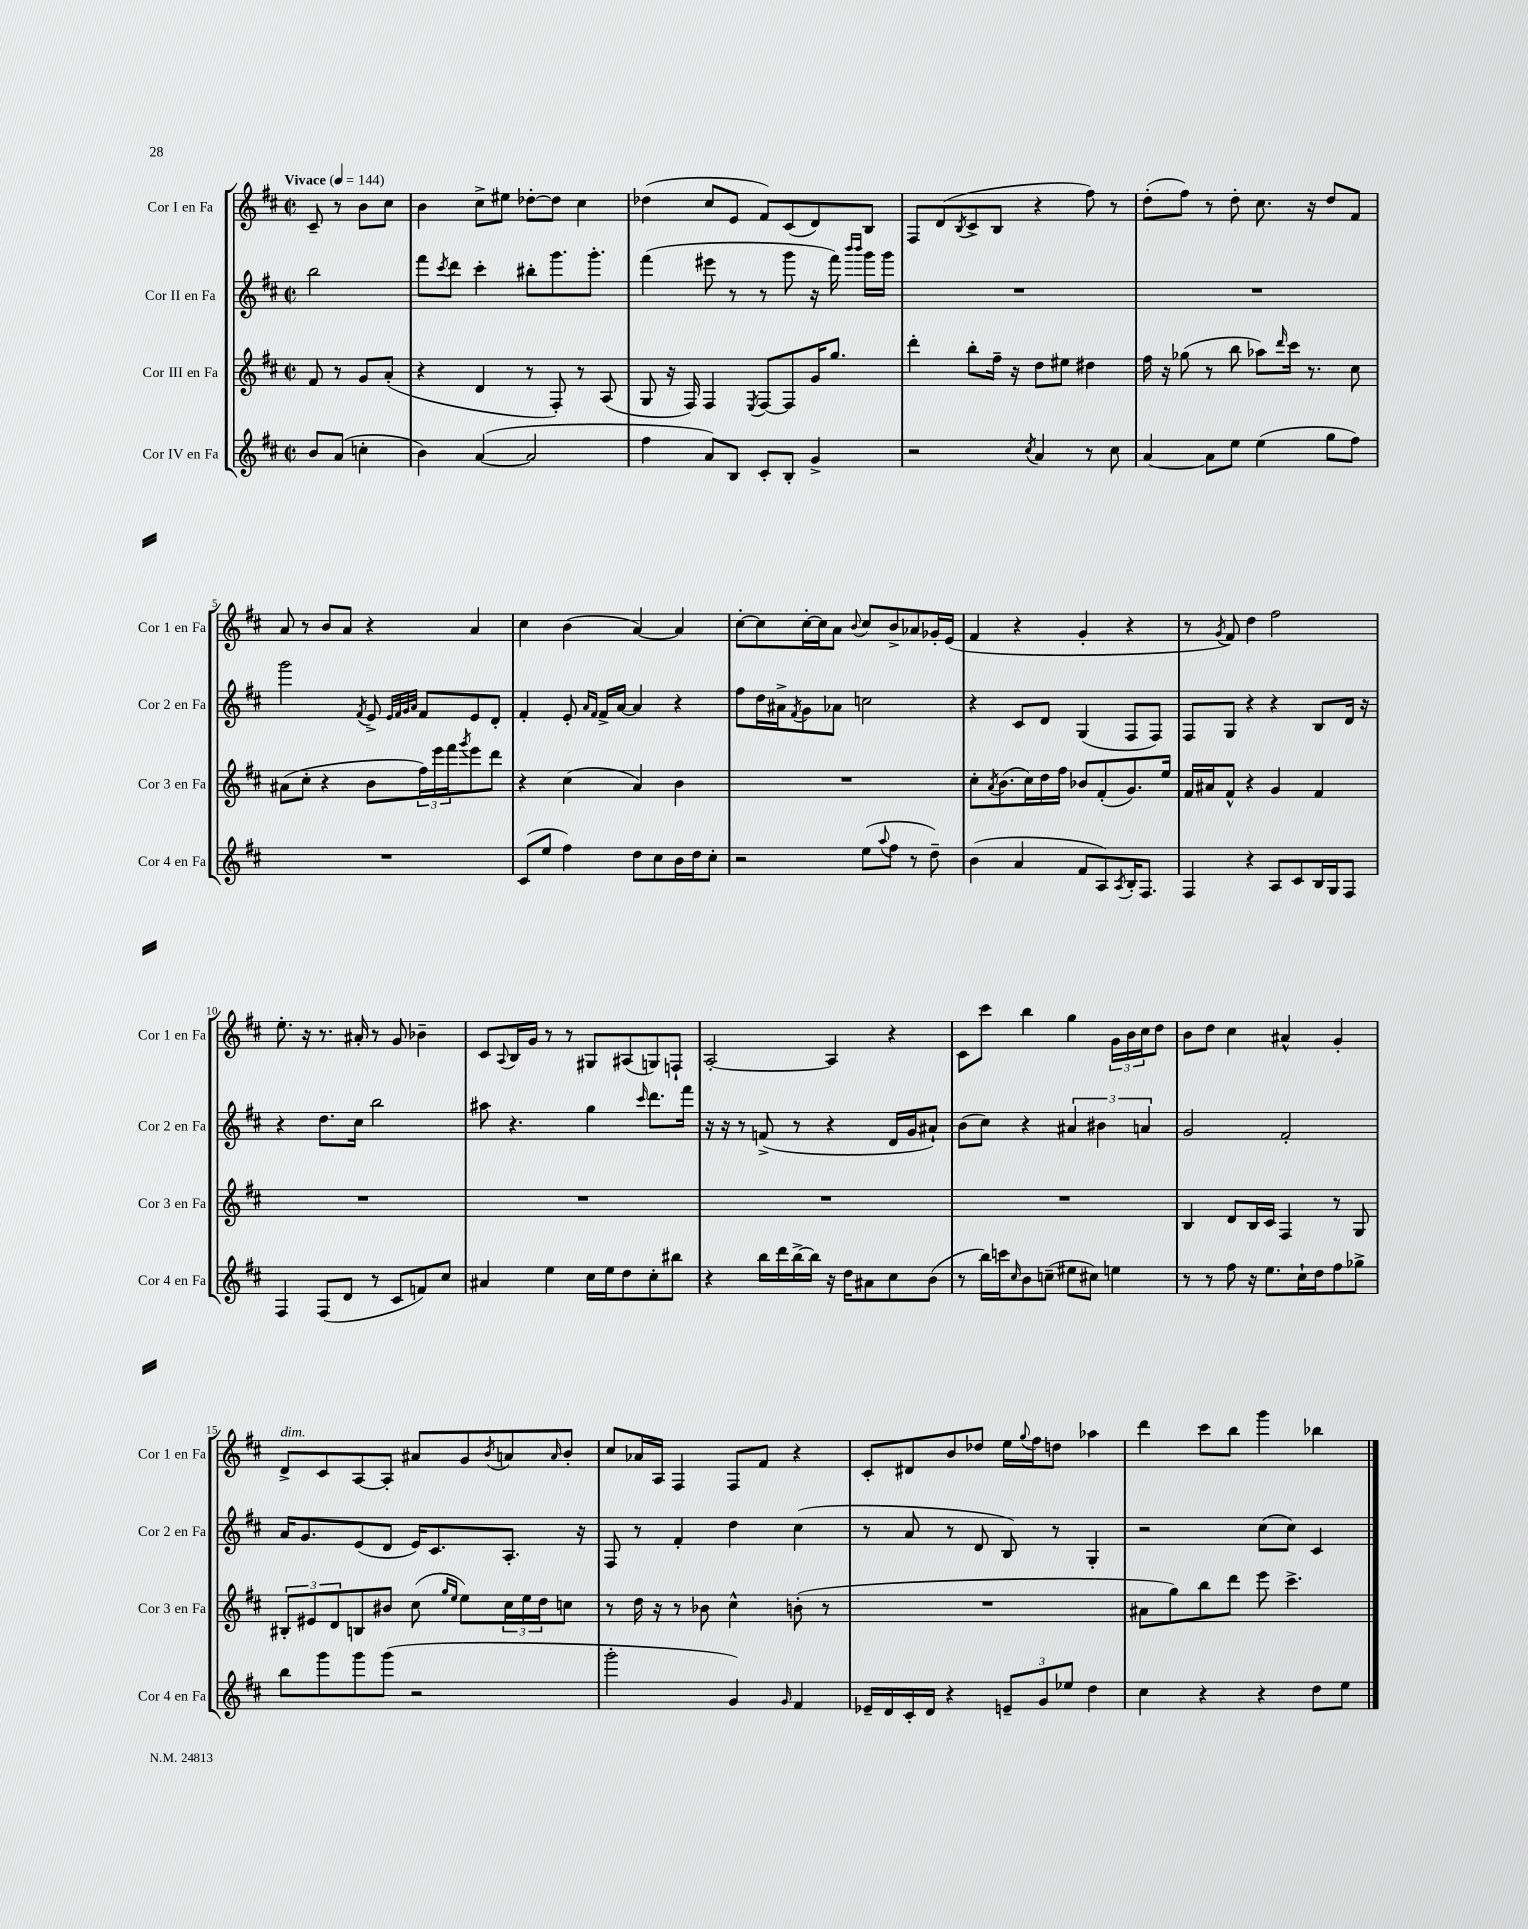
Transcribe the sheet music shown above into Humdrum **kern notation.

**kern	**kern	**kern	**kern
*staff4	*staff3	*staff2	*staff1
*clefG2	*clefG2	*clefG2	*clefG2
*k[f#c#]	*k[f#c#]	*k[f#c#]	*k[f#c#]
*M2/2	*M2/2	*M2/2	*M2/2
*met(c|)	*met(c|)	*met(c|)	*met(c|)
*MM144	*MM144	*MM144	*MM144
8b	8f#	2bb	8c#~
(8a	8r	.	8r
4cc'	8g	.	8b
.	(8a'	.	8cc#
=	=	=	=
4b)	4r	8fff#	4b
.	.	8qccc#	.
.	.	8ddd	.
([4a	4d	4ccc#'	8cc#^
.	.	.	8ee#
2a]	8r	8bb#'	[8dd-'
.	8F#')	8.ggg	8dd-]
.	8r	.	4cc#
.	.	8.ggg'	.
.	(8A	.	.
=	=	=	=
4ff#	8G	(4fff#	(4dd-
.	16r	.	.
.	16F#)	.	.
8a)	4F#	8eee#	8cc#
8B	.	8r	8e
.	8qE	.	.
8c#'	[8F#	8r	8f#)
8B'	8F#]	8ggg	(8c#
4g^	16g	16r	8d)
.	8.gg	16fff#)	.
.	.	16qqbbb	.
.	.	16qqbbb	.
.	.	16ggg	8B
.	.	16ggg	.
=	=	=	=
2r	4ddd'	1r	8F#
.	.	.	(8d
.	.	.	8qB
.	8bb'	.	8c#^
.	16ff#~	.	8B
.	16r	.	.
8qcc#	.	.	.
4a	8dd	.	4r
.	8ee#	.	.
8r	4dd#	.	8ff#)
8cc#	.	.	8r
=	=	=	=
[4a	16ff#	1r	(8dd'
.	16r	.	.
.	(8gg-	.	8ff#)
8a]	8r	.	8r
8ee	8bb	.	8dd'
(4ee	8aa-)	.	8.cc#
.	16qqddd	.	.
.	16ccc#	.	.
.	8.r	.	16r
8gg	.	.	8dd
8ff#)	8cc#	.	8f#
=	=	=	=
1r	(8a#	2ggg	8a
.	8cc#'	.	8r
.	4r	.	8b
.	.	.	8a
.	.	8qf#	.
.	8b	8e^	4r
.	.	32qqe	.
.	.	32qqf#	.
.	.	32qqg	.
.	.	32qqa	.
.	24ff#)	8f#	.
.	24eee	.	.
.	24fff#	.	.
.	8qggg	.	.
.	8eee	8e	4a
.	8ddd	8d'	.
=	=	=	=
(8c#	4r	4f#'	4cc#
8ee	.	.	.
4ff#)	(4cc#	8e'	(4b
.	.	16qqa	.
.	.	16qqf#	.
.	.	16f#^	.
.	.	[16a	.
8dd	4a)	4a]	[4a)
8cc#	.	.	.
16b	4b	4r	4a]
16dd	.	.	.
8cc#'	.	.	.
=	=	=	=
2r	1r	8ff#	[8cc#'
.	.	16dd	8cc#]
.	.	16a#^	.
.	.	8qf#	.
.	.	8g	[16cc#'
.	.	.	16cc#]
.	.	8a-	8a
.	.	.	8qqb
(8ee	.	2cc	8cc#
8qqaa	.	.	.
8ff#	.	.	8b^
8r	.	.	8a-
8dd~)	.	.	16g-'
.	.	.	(16e
=	=	=	=
(4b	8cc#'	4r	4f#
.	8qa	.	.
.	(8.b	.	.
4a	.	8c#	4r
.	16cc#)	.	.
.	16dd	8d	.
.	16ff#	.	.
8f#	8b-	(4G	4g'
8A)	(8f#'	.	.
8qA	.	.	.
16B'	8.g)	8F#	4r
8.F#	.	.	.
.	.	8F#)	.
.	16ee	.	.
=	=	=	=
4F#	16f#	8F#	8r
.	16a#	.	.
.	.	.	8qg
.	8f#^^	8G	8f#)
4r	4r	4r	4dd
8A	4g	4r	2ff#
8c#	.	.	.
16B	4f#	8B	.
16G	.	.	.
8F#	.	16d	.
.	.	16r	.
=	=	=	=
4F#	1r	4r	8.ee'
.	.	.	16r
(8F#	.	8.dd	8.r
8d	.	.	.
.	.	16cc#	16a#'
8r	.	2bb	8r
8c#	.	.	8g
8f)	.	.	4b-~
8cc#	.	.	.
=	=	=	=
4a#	1r	8aa#	8c#
.	.	.	8qqA
.	.	4.r	16B
.	.	.	16g
4ee	.	.	8r
.	.	.	8r
16cc#	.	4gg	8G#
16ee	.	.	.
8dd	.	.	(8A#
.	.	16qqccc#	.
8cc#'	.	8.ddd	8G)
8bb#	.	.	8F`
.	.	16fff#	.
=	=	=	=
4r	1r	16r	[2A'
.	.	16r	.
.	.	8r	.
16bb	.	(8f^	.
16ddd	.	.	.
[16bb^	.	8r	.
16bb]	.	.	.
16r	.	4r	4A]
16dd	.	.	.
8a#	.	.	.
8cc#	.	16d	4r
.	.	16g	.
(8b	.	8a#`)	.
=	=	=	=
8r	1r	(8b	8c#
16bb)	.	8cc#)	8ccc#
16ccc	.	.	.
16qqcc#	.	.	.
8b	.	4r	4bb
(8cc~	.	.	.
8ee#	.	6a#	4gg
8cc#)	.	.	.
.	.	6b#	.
4ee	.	.	24g
.	.	.	24b
.	.	6a	24cc#
.	.	.	8dd
=	=	=	=
8r	4B	2g	8b
8r	.	.	8dd
8ff#	8d	.	4cc#
16r	16B	.	.
8.ee	16c#	.	.
.	4F#	2f#'	4a#^^
16cc#`	.	.	.
16dd	.	.	.
8ff#	8r	.	4g'
8gg-^	8G	.	.
=	=	=	=
8bb	12B#'	16a	8d^
.	.	8.g	.
.	12e#	.	.
8ggg	.	.	8c#
.	12d	.	.
8ggg	8B	(8e	[8A
(8ggg	8b#	8d	8A']
2r	(8cc#	16e)	8a#
.	.	8.c#	.
.	16qqgg	.	.
.	16qqee	.	.
.	8ee)	.	8g
.	.	.	8qb
.	24cc#	8.A'	8a
.	24ee	.	.
.	24dd	.	.
.	.	.	16qqa
.	8cc	.	8b'
.	.	16r	.
=	=	=	=
2ggg'	8r	8F#	8cc#
.	16dd	8r	16a-
.	16r	.	16A
.	8r	4f#'	4F#
.	8b-	.	.
4g)	4cc#^^	4dd	8F#
.	.	.	8f#
16qqg	.	.	.
4f#	(8b'	(4cc#	4r
.	8r	.	.
=	=	=	=
16e-~	1r	8r	8c#'
16d	.	.	.
16c#'	.	8a	8d#
16d	.	.	.
4r	.	8r	8b
.	.	8d	8dd-
12e~	.	8B)	16ee
.	.	.	8qqgg
.	.	.	16ff#
12g	.	.	.
.	.	8r	8dd
12ee-	.	.	.
4dd	.	4G'	4aa-
=	=	=	=
4cc#	8a#	2r	4ddd
.	8gg)	.	.
4r	8bb	.	8ccc#
.	8ddd	.	8bb
4r	8eee	(8cc#	4ggg
.	4.ccc#^	8cc#)	.
8dd	.	4c#	4bb-
8ee	.	.	.
==	==	==	==
*-	*-	*-	*-
